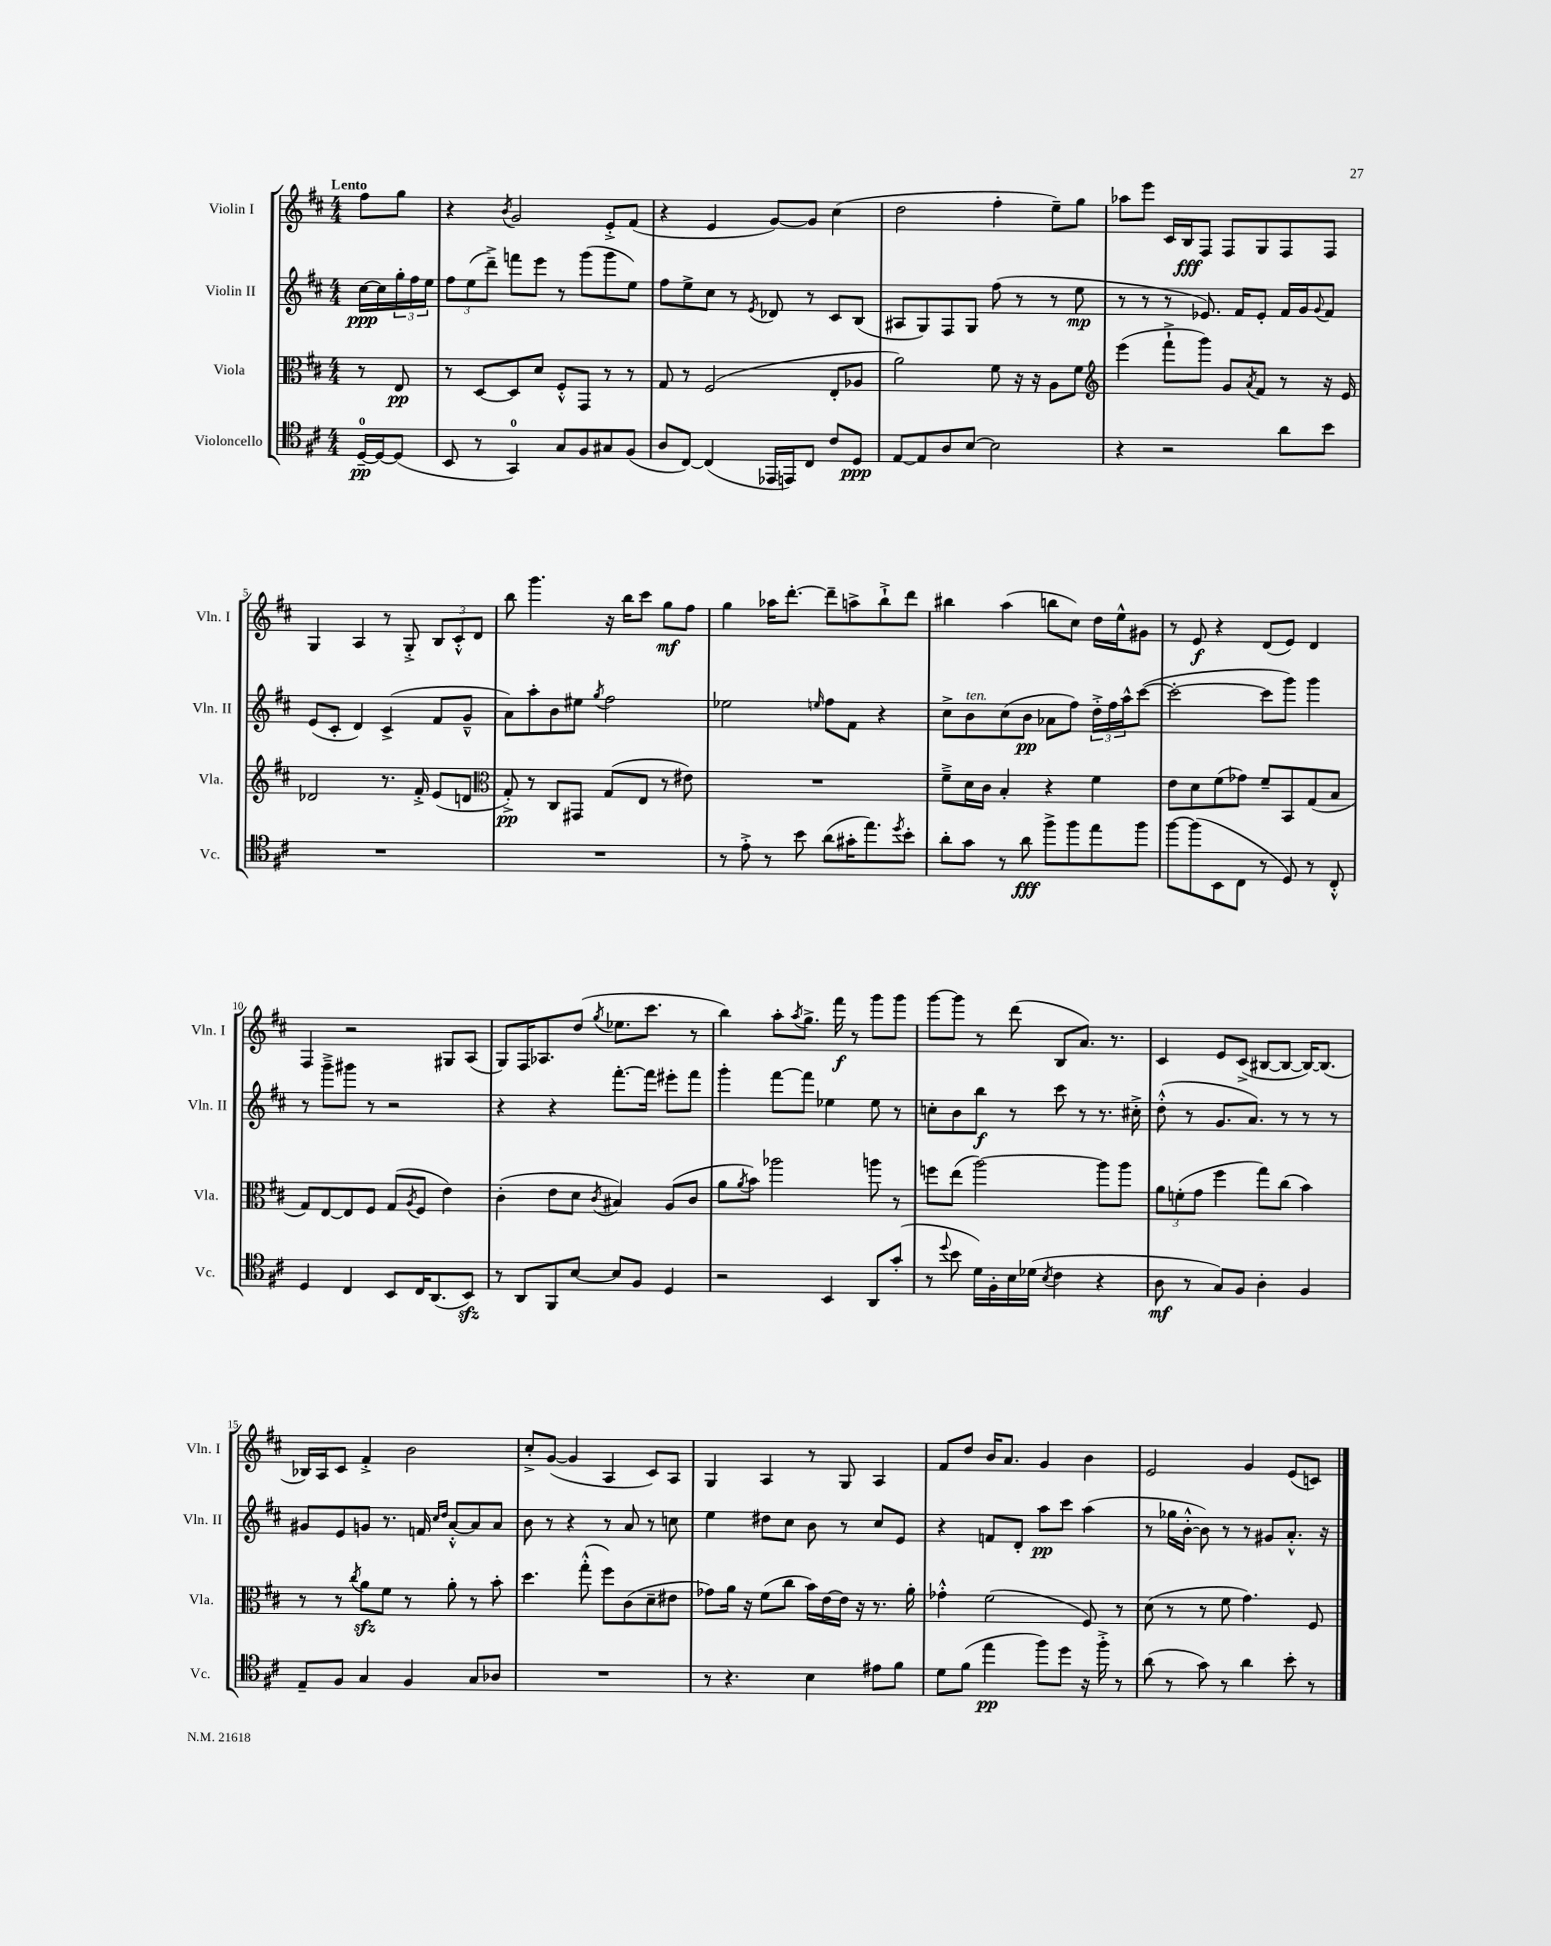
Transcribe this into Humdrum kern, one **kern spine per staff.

**kern	**kern	**kern	**kern
*staff4	*staff3	*staff2	*staff1
*clefC4	*clefC3	*clefG2	*clefG2
*k[f#c#]	*k[f#c#]	*k[f#c#]	*k[f#c#]
*M4/4	*M4/4	*M4/4	*M4/4
[16D~	8r	[16cc#	8ff#
16D_	.	16cc#]	.
(8D]	8E	24gg'	8gg
.	.	24ff#	.
.	.	24ee	.
=	=	=	=
8BB	8r	12ff#	4r
.	.	(12ee	.
8r	[8D	.	.
.	.	12ddd~^)	.
.	.	.	8qb
4GG)	8D]	8fff	2g
.	8d	8eee	.
8G	8F#'^^	8r	.
8F#	8GG	(8ggg	.
8G#	8r	8ggg	8e'^
(8F#	8r	8ee)	(8f#
=	=	=	=
8A	8G	8ff#	4r
[8C#)	8r	8ee^	.
(4C#]	(2F#	8cc#	4e
.	.	8r	.
.	.	8qe	.
16EE-	.	8d-	[8g)
16EE)	.	.	.
8C#	.	8r	8g]
8c#	8E'	8c#	(4cc#
8D	8A-	(8B	.
=	=	=	=
[8E	2a)	8A#	2dd
8E]	.	8G)	.
8A	.	8F#	.
[8B	.	8G	.
2B]	8f#	(8ff#	4ff#'
.	16r	8r	.
.	16r	.	.
.	8A	8r	8ee~)
.	8f#	8ee	8gg
=	=	=	=
*	*clefG2	*	*
4r	(4eee	8r	8aa-
.	.	8r	8eee
2r	8fff#`^	8r	16c#
.	.	.	16B
.	8ggg)	8.e-)	8F#
.	8g	.	8F#
.	.	16f#	.
.	8qa	.	.
.	8f#	8e-'	8G
8a	8r	16f#	8F#
.	.	16g	.
.	.	8qqg	.
8b	16r	8f#	8F#
.	16e	.	.
=	=	=	=
1r	2d-	(8e	4G
.	.	8c#'	.
.	.	4d)	4A
.	8.r	(4c#^	8r
.	.	.	8G'^
.	16f#'^	.	.
.	(8e	8f#	12B
.	.	.	12c#'^^
.	8d	8g~^^	.
.	.	.	12d
=	=	=	=
*	*clefC3	*	*
1r	8G'^)	8a)	8bb
.	8r	8aa'	4.ggg
.	8C#	8b	.
.	8GG#	8ee#	.
.	.	8qgg	.
.	(8G	2ff#	16r
.	.	.	16bb
.	8E	.	8ccc#
.	8r	.	8gg
.	8e#)	.	8ff#
=	=	=	=
8r	1r	2ee-	4gg
8e'^	.	.	.
8r	.	.	16aa-
.	.	.	[8.ddd'
8b	.	.	.
.	.	16qqee	.
(8a	.	8ff#	8ddd~]
16g#'	.	8f#	8aa^
8.ee)	.	.	.
.	.	4r	8bb`^
8qdd	.	.	.
8b'	.	.	8ddd
=	=	=	=
8a'	8f#~^	8cc#^	4bb#
8g	16d	8b	.
.	16c#	.	.
8r	4B'	(8cc#	(4aa
8a	.	8b	.
8ff#^	4r	8a-	8bb
8ff#	.	8ff#)	8cc#)
8ee	4f#	24dd'^	16dd
.	.	24ff#	.
.	.	.	16ee^^
.	.	24aa^^	.
8ff#	.	([8ccc#	8g#
=	=	=	=
[8ff#	8e	2ccc#'_	8r
(8ff#]	8d	.	8e
8BB	(8f#	.	4r
8C#	8g-)	.	.
8r	8f#~	8ccc#]	(8d
8D)	8BB	8ggg)	8e)
8r	(8G	4ggg	4d
8C#'^^	8B	.	.
=	=	=	=
4D	8G)	8r	4F#
.	[8E	8ggg~^	.
4C#	8E]	8ggg#	2r
.	8F#	8r	.
8BB	(8G	2r	.
.	8qA	.	.
16C#	8F#	.	.
(8.AA	.	.	.
.	4e)	.	8G#
8BB)	.	.	(8A
=	=	=	=
8r	(4c#'	4r	8G)
8AA	.	.	16F#
.	.	.	8.A-
8FF#	8e	4r	.
[8B	8d	.	(8dd
.	8qc#	.	8qgg
8B]	4B#)	[8.fff#'	8.ee-
8F#	.	.	.
.	.	16fff#]	8.ccc#
4D	(8A	8eee#'	.
.	8c#	8fff#	8r
=	=	=	=
2r	8a	4ggg'	4bb)
.	8qa	.	.
.	8b)	.	.
.	2aa-	[8fff#	8aa'
.	.	.	8qaa
.	.	8fff#]	8.gg^
4BB	.	4ee-	.
.	.	.	16fff#
.	.	.	8r
8AA	8aa	8ee-	8ggg
(8g'	8r	8r	8ggg
=	=	=	=
8r	8ff	8cc'	[8ggg
8qqdd	.	.	.
8b	(8ee	8b	8ggg]
16d)	[2aa)	8bb	8r
16F#'	.	.	.
16B	.	8r	(8ddd
(16d-	.	.	.
8qB	.	.	.
4c#	.	8ccc#	8B
.	.	8r	8.a)
4r	8aa]	8.r	.
.	.	.	8.r
.	8aa	.	.
.	.	16cc#'^	.
=	=	=	=
8A	12a	(8dd'^^	4c#
.	(12f'	.	.
8r	.	8r	.
.	12g	.	.
8G)	4ff#	8.g	8e
8F#	.	.	(8c#^
.	.	8.a)	.
4A'	8gg)	.	[8B#
.	(8cc#	8r	8B#_
4F#	4b)	8r	16B#_)
.	.	.	(8.B#]
.	.	8r	.
=	=	=	=
8E~	8r	8g#	16B-)
.	.	.	16A
8F#	8r	8e	8c#
.	8qcc#	.	.
4G	8a	8g	4f#'^
.	8f#	8.r	.
4F#	8r	.	2b
.	.	16f	.
.	.	16qqcc#	.
.	.	16qqdd	.
.	8a'	[8a'^^	.
8G	8r	8a]	.
8A-	8b'	8a	.
=	=	=	=
1r	4.dd	8b	8cc#'^
.	.	8r	([8g
.	.	4r	4g]
.	(8gg'^^	.	.
.	8ff#)	8r	4A
.	(8c#	8a	.
.	8d~	8r	8c#)
.	8e#	8cc	8A
=	=	=	=
8r	8g-)	4ee	4G
4.r	16a	.	.
.	16r	.	.
.	(8f#	8dd#	4A
.	8cc#	8cc#	.
4B	16b)	8b	8r
.	[16e	.	.
.	16e]	8r	8G
.	16r	.	.
8e#	8.r	8cc#	4A
8f#	.	8e	.
.	16a'	.	.
=	=	=	=
8d	4g-'^^	4r	8f#
(8f#	.	.	8dd
4ee	(2f#	8f	16b
.	.	.	8.a
.	.	8d'	.
8ff#)	.	8aa	4g
8dd	.	8ccc#	.
16r	8F#)	(4aa	4b
16ff#'^	.	.	.
8r	8r	.	.
=	=	=	=
(8a	(8d	8r	2e
8r	8r	16gg-	.
.	.	[16b'^^	.
8g)	8r	8b])	.
8r	8f#	8r	.
4a	4.g)	8r	4g
.	.	8g#	.
8b'	.	8.a'^^	(8e
8r	8F#	.	8c)
.	.	16r	.
==	==	==	==
*-	*-	*-	*-
